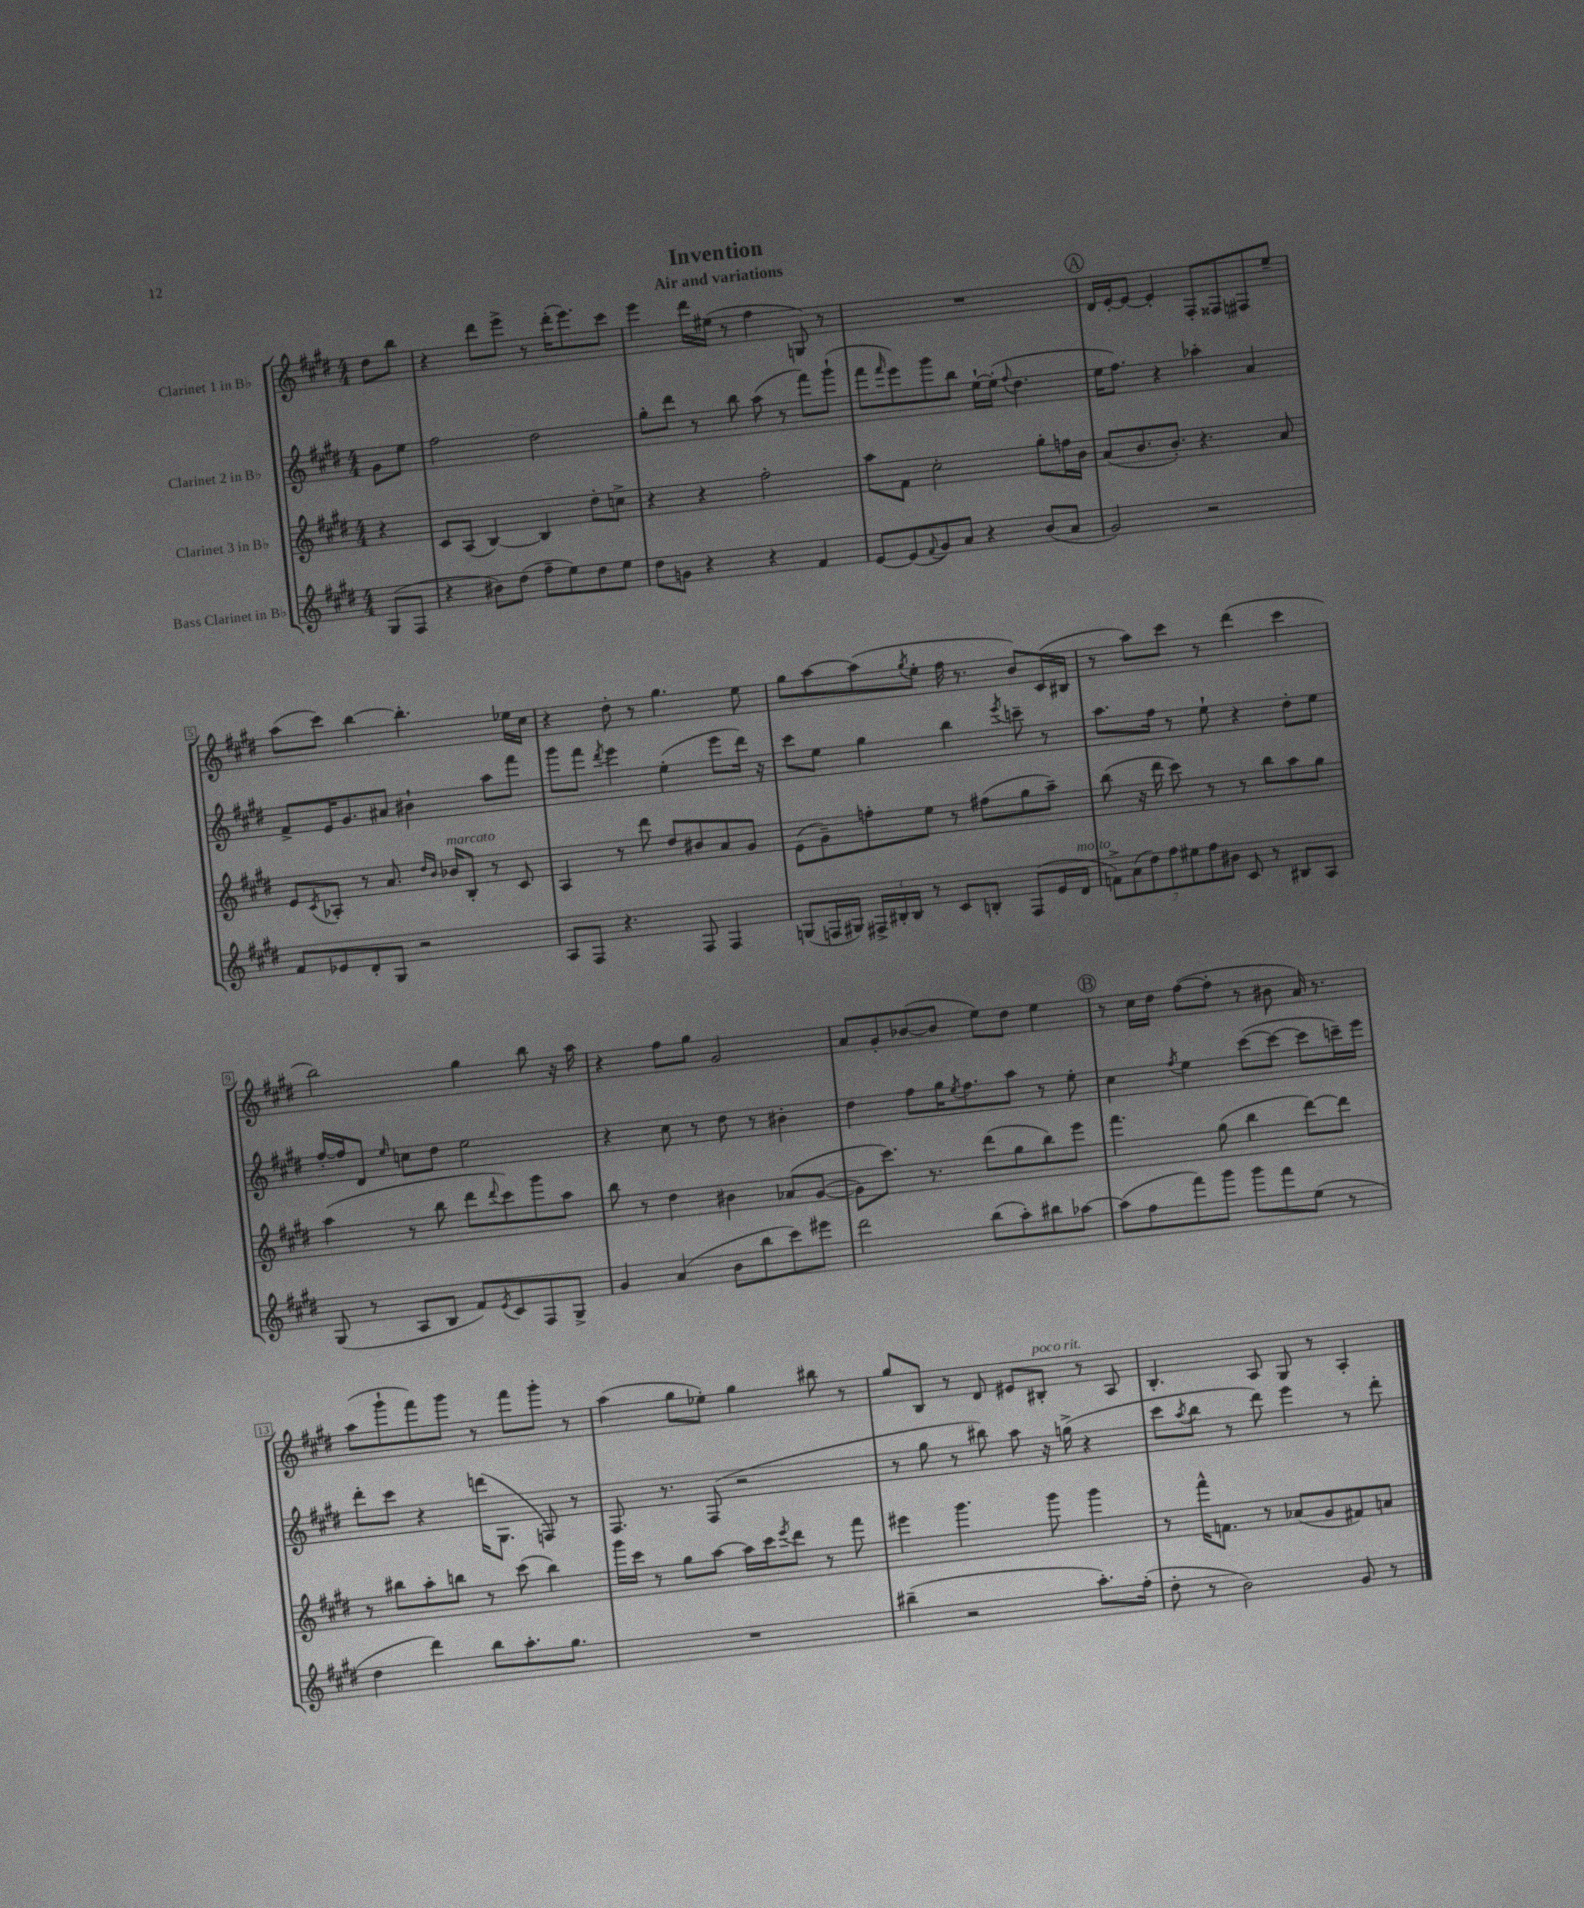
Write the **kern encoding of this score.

**kern	**kern	**kern	**kern
*staff4	*staff3	*staff2	*staff1
*clefG2	*clefG2	*clefG2	*clefG2
*k[f#c#g#d#]	*k[f#c#g#d#]	*k[f#c#g#d#]	*k[f#c#g#d#]
*M4/4	*M4/4	*M4/4	*M4/4
(8G#/L	4r	8g#\L	8dd#\L
8F#/J	.	8ee\J	8bb\J
=	=	=	=
4r	8c#/L	2ff#\	4r
.	(8A/J	.	.
8b#\L)	[4B/)	.	8ddd#\L
(8dd#\J	.	.	8eee^\J
8ff#~\L	4B/]	2dd#\	8r
8ee\)	.	.	(16ddd#'\LK
.	.	.	8.eee\)
8dd#\	8dd#'\L	.	.
8ee\J	8cc^\J	.	8ccc#\J
=	=	=	=
8dd#\L	4r	8gg#'\L	4eee\
8g\J	.	8ddd#\J	.
4r	4r	8r	16ddd#\LL
.	.	.	(16ee#\JJ
.	.	8bb\	8r
4r	2ff#'\	(8aa\	4ff#\
.	.	8r	.
4f#/	.	8fff#\L)	8G/)
.	.	(8ggg#`\J	8r
=	=	=	=
[8e/L	8aa\L	8fff#\L	1r
.	.	16qqfff#/	.
(8e/]	8f#\J	8eee\)	.
8qqf#/	.	.	.
8g#/)	2cc#'\	8ggg#\	.
8a/J	.	8bb\J	.
4r	.	[16ee`\LL	.
.	.	(16ee'\]JJ	.
.	.	8qqff#/	.
.	.	4.dd#\	.
(8b/L	8gg#'\L	.	.
8a/J	16ff\L	.	.
.	16b\JJ	.	.
=	=	=	=
2g#/)	(8a/L	16ee\LK	16d#/LL
.	.	8.ff#\J)	[16e'/J
.	8.b/	.	8e/_J
.	.	4r	4e'/]
.	8.b'/J)	.	.
2r	4.r	4aa-'\	8F#'/L
.	.	.	8F##/
.	.	4a/	8F#/
.	8a/	.	8ee~/J
=	=	=	=
8f#/L	8e/L	8f#^/L	(8aa\L
.	8qc#/	.	.
8e-/	8A-'/J	16e/K	8ccc#\J)
.	.	8.g#/	.
8d#'/	8r	.	[4bb\
8G#/J	8.a/	8a#/J	.
2r	.	4b#`\	4.bb'\]
.	16qqdd#/LL	.	.
.	16qqb/JJ	.	.
.	16b-/LK	.	.
.	8B'/J	.	.
.	8r	8aa\L	.
.	8c#/	8fff#\J	16ee-\LL
.	.	.	16cc#\JJ
=	=	=	=
8A/L	4A/	8ggg#\L	4r
8F#/J	.	8fff#\J	.
.	.	8qddd#/	.
4.r	8r	4eee\	8dd#'\
.	8ddd#\	.	8r
.	8dd#/L	(4ee'\	4.gg#\
8F#/	8b#/	.	.
4F#/	8a/	8eee\L	.
.	8g#/J	16ddd#\Jk)	8ee\
.	.	16r	.
=	=	=	=
(8G/L	(8e\L	8ccc#\L	8gg#\L
16F/L	8g#~\)	8ee\J	[8aa\
16G#/JJ)	.	.	.
24F#^/LL	8ff'\	4gg#\	(8aa\]
24B#'/	.	.	.
24B#/JJ	.	.	.
.	.	.	8qgg#/
8r	8ee\J	.	8ee'\J
8c#/L	8r	4bb\	16ff#\
.	.	.	8.r
8B'/J	(8ff#\L	.	.
.	.	8qeee/	.
(8F#/L	8gg#\	8ccc~\	8b/L)
16e/L	8aa~\J)	8r	(16c#/L
16d#/JJ	.	.	16B#/JJ
=	=	=	=
14f^\L)	(8bb\	8.aa\L	8r
(14a\	.	.	.
.	16r	.	8aa\L)
14dd#\)	.	.	.
.	16ddd#\	16ff#\Jk	.
14ff#\	.	.	.
.	8ccc#\)	8r	8ccc#\J
14ee#\	.	.	.
14ff#\	.	.	.
.	8r	8ee`\	8r
14b#\J	.	.	.
8c#/	8r	4r	(4ddd#\
8r	8bb\L	.	.
8B#/L	8aa\	8dd#'\L	4ccc#\
8A/J	8gg#\J	8ee\J	.
=	=	=	=
(8G#/	(4aa\	[16ff#'/LL	2bb\)
.	.	16ff#/]J	.
8r	.	8d#/J	.
.	.	16qqee/	.
8A/L	8r	8cc\L	.
8B/J	8bb\	8dd#\J	.
8f#/L)	8ddd#\L	2ee\	4gg#\
8qe/	8qqddd#/	.	.
8c#/	8ccc#\)	.	.
8F#/	8ggg#\	.	8bb\
8G#^/J	8aa\J	.	16r
.	.	.	16aa\
=	=	=	=
4g#/	8bb\	4r	4r
.	8r	.	.
(4a/	4dd#\	8cc#\	8ff#\L
.	.	8r	8gg#\J
8b\L	4b#\	8dd#\	2g#/
8bb\	.	8r	.
8ccc#\)	&(8a-/L	4b#'\	.
8eee#\J	([8g#/J	.	.
=	=	=	=
2ddd#\	8g#\]L)	4dd#\	8a/L
.	8.ccc#\J&)	.	8g#'/
.	.	8ff#\L	([8b-/
.	8.r	.	.
.	.	16gg#\K	8b-/]J
.	.	8qee/	.
.	.	8.ff#\	.
(8bb\L	(8ddd#\L	.	8ee\L)
8aa'\)	8gg#\	8aa\J	8dd#\J
8bb#\	8bb\)	8r	4ee\
[8aa-\J	8eee\J	8ee'\	.
=	=	=	=
(8aa-\]L	4.fff#\	4cc#\	8r
8ff#\	.	.	16cc#\LL
.	.	.	16dd#\JJ
.	.	8qff#/	.
8fff#\)	.	4ee\	([8ff#\L
8ggg#\J	(8gg#\	.	8ff#'\]J
8ggg#\L	4bb\	([8ccc#\L	8r
8fff#\	.	8ccc#\_J	8b#\
(8ee\J	[8ddd#\L)	8ccc#\]L	16a/)
.	.	.	8.r
8r	8ddd#\]J	16ccc~\L)	.
.	.	16eee\JJ	.
=	=	=	=
4dd#\	8r	8ddd#'\L	(8aa\L
.	8bb#\L	8ccc#\J	8ggg#`\
4ddd#\)	8aa'\	4r	8fff#\)
.	8bb\J	.	8ggg#\J
8bb\L	8r	(16ddd\LK	8r
.	.	8.G#\J	.
8.aa'\	(8ccc#\	.	8fff#\L
.	4bb\)	8F/)	8ggg#'\J
8.gg#\J	.	.	.
.	.	8r	8r
=	=	=	=
1r	16ggg#\LL	8.F#/	(4aa\
.	16ccc#\JJ	.	.
.	8r	.	.
.	.	8.r	.
.	8gg#\L	.	8gg#\L
.	[8aa\J	(8F#/	8ee-'\J)
.	16aa\]LL	2r	4gg#\
.	16ccc#\J	.	.
.	8qeee/	.	.
.	8ddd#\J	.	.
.	8r	.	8bb#\
.	8fff#\	.	8r
=	=	=	=
(4bb#~\	4eee#\	8r	8gg#/L
.	.	8gg#\	8B/J
2r	4.ggg#\	8r	8r
.	.	8bb#\)	8d#/
.	.	8aa\	8e#/L
.	8ggg#\	16r	8B#'/J
.	.	(16gg^\	.
8.aa'\L)	4ggg#\	4r	8r
.	.	.	8A/
(16ff#'\Jk	.	.	.
=	=	=	=
8dd#'\	8r	8ccc#\L	4.B'/
.	.	8qaa/	.
8r	16fff#^^\LK	8bb\J	.
.	8.f\J	.	.
2b\)	.	8r	.
.	8r	8ddd#\)	8A/
.	(8a-/L	4eee\	8G#/
.	8g#/	.	8r
8g#/	8f#/)	8r	4A'/
8r	8a/J	8ddd#'\	.
==	==	==	==
*-	*-	*-	*-
